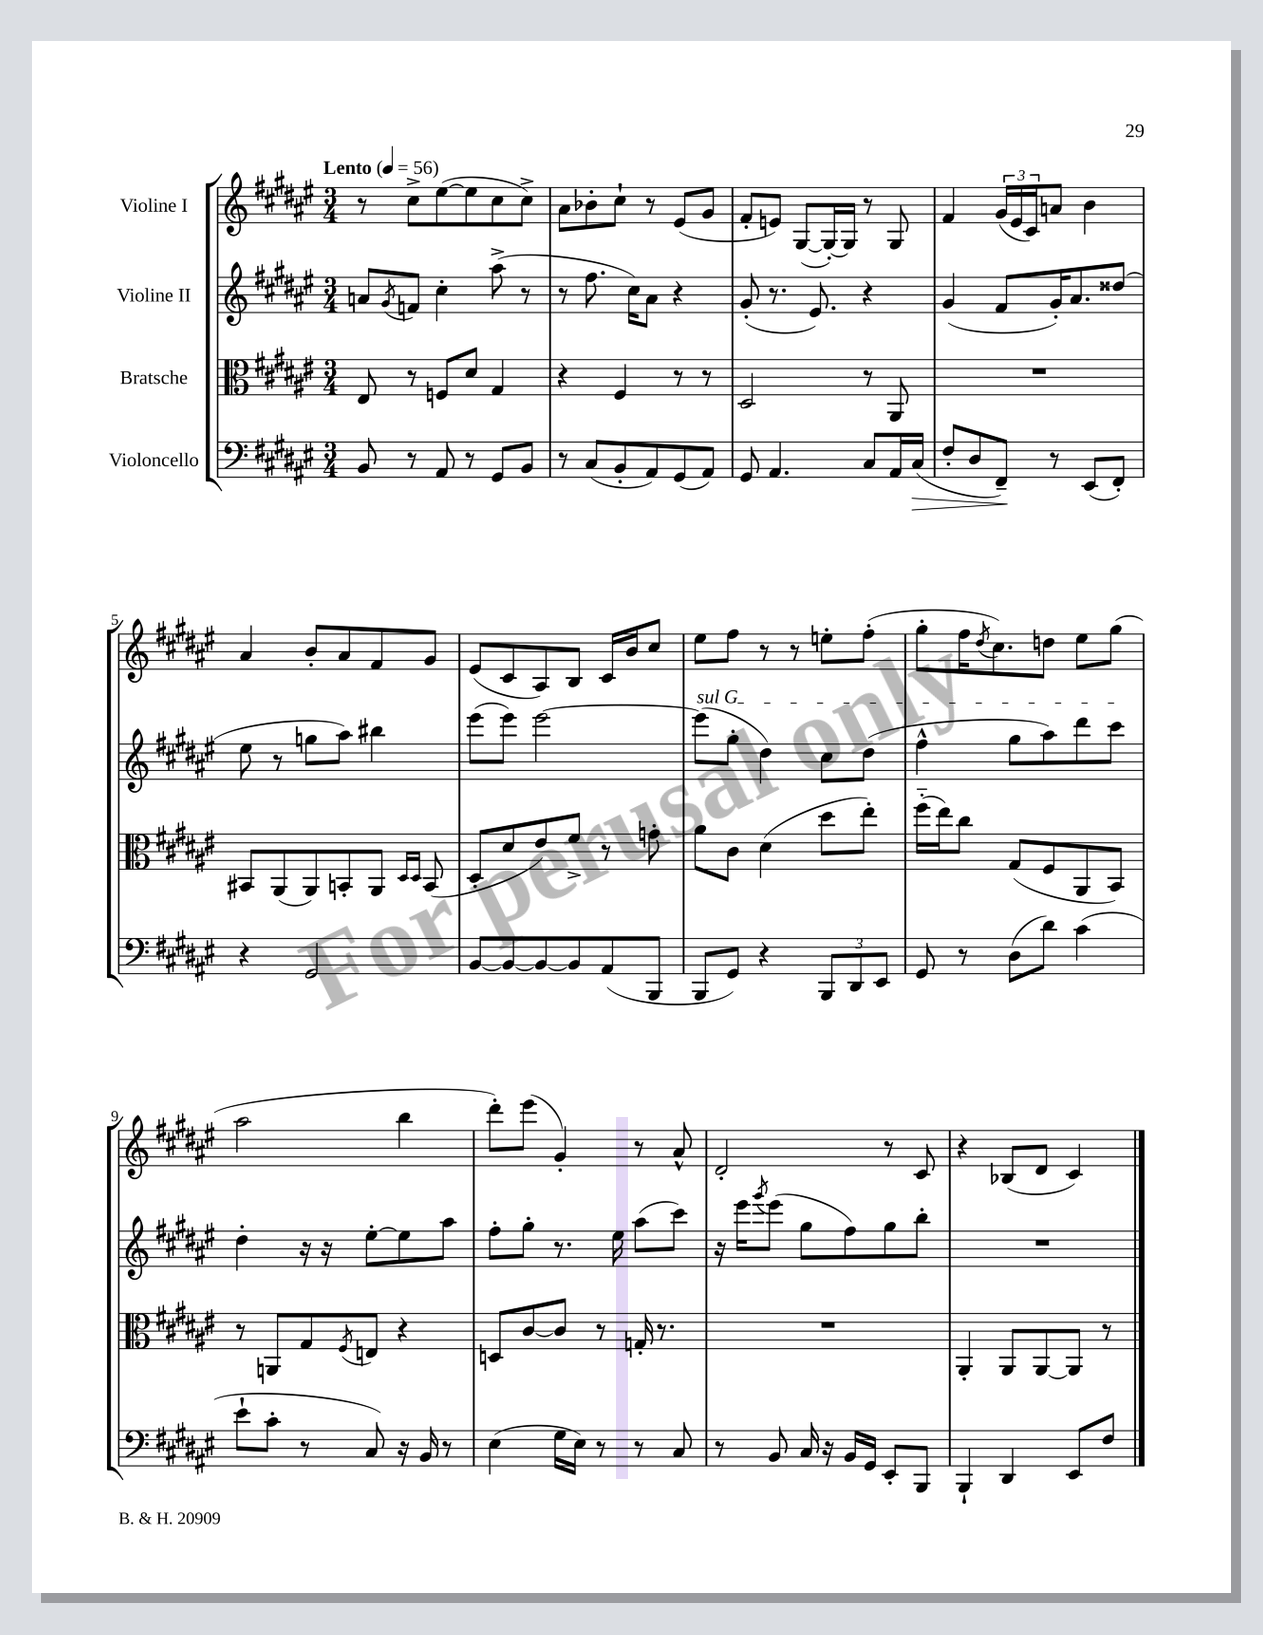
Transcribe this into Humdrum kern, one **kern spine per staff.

**kern	**kern	**kern	**kern
*staff4	*staff3	*staff2	*staff1
*clefF4	*clefC3	*clefG2	*clefG2
*k[f#c#g#d#a#e#]	*k[f#c#g#d#a#e#]	*k[f#c#g#d#a#e#]	*k[f#c#g#d#a#e#]
*M3/4	*M3/4	*M3/4	*M3/4
*MM56	*MM56	*MM56	*MM56
8BB/	8E#/	8a/L	8r
.	.	8qg#/	.
8r	8r	8f/J	8cc#^\L
8AA#/	8F/L	4cc#'\	([8ee#\
8r	8d#/J	.	8ee#\]
8GG#/L	4G#/	(8aa#^\	8cc#\
8BB/J	.	8r	8cc#^\J)
=	=	=	=
8r	4r	8r	8a#\L
(8C#/L	.	8.ff#\	8b-'\
8BB'/	4F#/	.	8cc#`\J
.	.	16cc#\LK)	.
8AA#/)	.	8a#\J	8r
(8GG#/	8r	4r	(8e#/L
8AA#/J)	8r	.	8g#/J
=	=	=	=
8GG#/	2D#/	(8g#'/	8f#'/L
4.AA#/	.	8.r	8e/J)
.	.	.	([8G#/L
.	.	8.e#/)	.
.	.	.	16G#'/_L)
.	.	.	16G#/]JJ
8C#/L	8r	4r	8r
16AA#/L	8AA#/	.	8G#/
(16C#/JJ	.	.	.
=	=	=	=
8F#'/L	2.r	(4g#/	4f#/
8D#/	.	.	.
8FF#~/J)	.	8f#/L	(24g#/LL
.	.	.	24e#/
.	.	.	24c#/J)
8r	.	16g#'/K)	8a/J
.	.	8.a#/	.
(8EE#/L	.	.	4b\
8FF#'/J)	.	(8dd##/J	.
=	=	=	=
4r	8BB#/L	8ee#\	4a#/
.	(8AA#/	8r	.
2GG#/	8AA#/)	8gg\L	8b'/L
.	8BB'/	8aa#\J)	8a#/
.	8AA#/J	4bb#\	8f#/
.	16qqD#/LL	.	.
.	16qqD#/JJ	.	.
.	(8BB/	.	8g#/J
=	=	=	=
[8BB/L	8D#'/L	(8eee#\L	(8e#/L
8BB/_	8d#/	8eee#\J)	8c#/
8BB/_	8e#/)	[2eee#\	8A#/)
8BB/]	8f#^/J	.	8B/J
(8AA#/	8r	.	16c#/LL
.	.	.	16b/J
8BBB/J	8g'\	.	8cc#/J
=	=	=	=
8BBB/L	8a#\L	(8eee#\]L	8ee#\L
8GG#/J)	8c#\J	8gg#'\J	8ff#\J
4r	(4d#\	4dd#\)	8r
.	.	.	8r
12BBB/L	8dd#\L	8cc#\L	8ee'\L
12DD#/	.	.	.
.	8ee#'\J)	(8dd#\J	(8ff#'\J
12EE#/J	.	.	.
=	=	=	=
8GG#/	(16ff#'~\LL	4ff#^^\	8gg#'\L
.	16ee#\J)	.	.
8r	8cc#\J	.	16ff#\K
.	.	.	8qdd#/
.	.	.	8.cc#\)
(8D#\L	(8G#/L	8gg#\L	.
8d#\J)	8F#/	8aa#\)	8dd\J
(4c#\	8AA#/	8ddd#\	8ee#\L
.	8BB/J)	8ccc#\J	(8gg#\J
=	=	=	=
8e#`\L	8r	4dd#'\	2aa#\
8c#'\J	8AA/L	.	.
8r	8G#/	16r	.
.	.	16r	.
.	8qF#/	.	.
8C#/)	8E/J	[8ee#'\L	.
16r	4r	8ee#\]	4bb\
16BB/	.	.	.
8r	.	8aa#\J	.
=	=	=	=
(4E#\	8D/L	8ff#'\L	8ddd#'\L)
.	[8c#/	8gg#'\J	(8eee#\J
16G#\LL	8c#/]J	8.r	4g#'/)
16E#\JJ)	.	.	.
8r	8r	.	.
.	.	16ee#\	.
8r	16G'/	(8aa#\L	8r
.	8.r	.	.
8C#/	.	8ccc#\J)	8a#^^/
=	=	=	=
8r	2.r	16r	2d#'/
.	.	16eee#\LK	.
.	.	8qggg#/	.
8BB/	.	(8eee#\J	.
16C#/	.	8gg#\L	.
16r	.	.	.
16BB/LL	.	8ff#\)	.
16GG#/JJ	.	.	.
8EE#'/L	.	8gg#\	8r
8BBB/J	.	8bb'\J	8c#/
=	=	=	=
4BBB`/	4AA#'/	2.r	4r
4DD#/	8AA#/L	.	(8B-/L
.	[8AA#/	.	8d#/J
8EE#/L	8AA#/]J	.	4c#/)
8F#/J	8r	.	.
==	==	==	==
*-	*-	*-	*-
